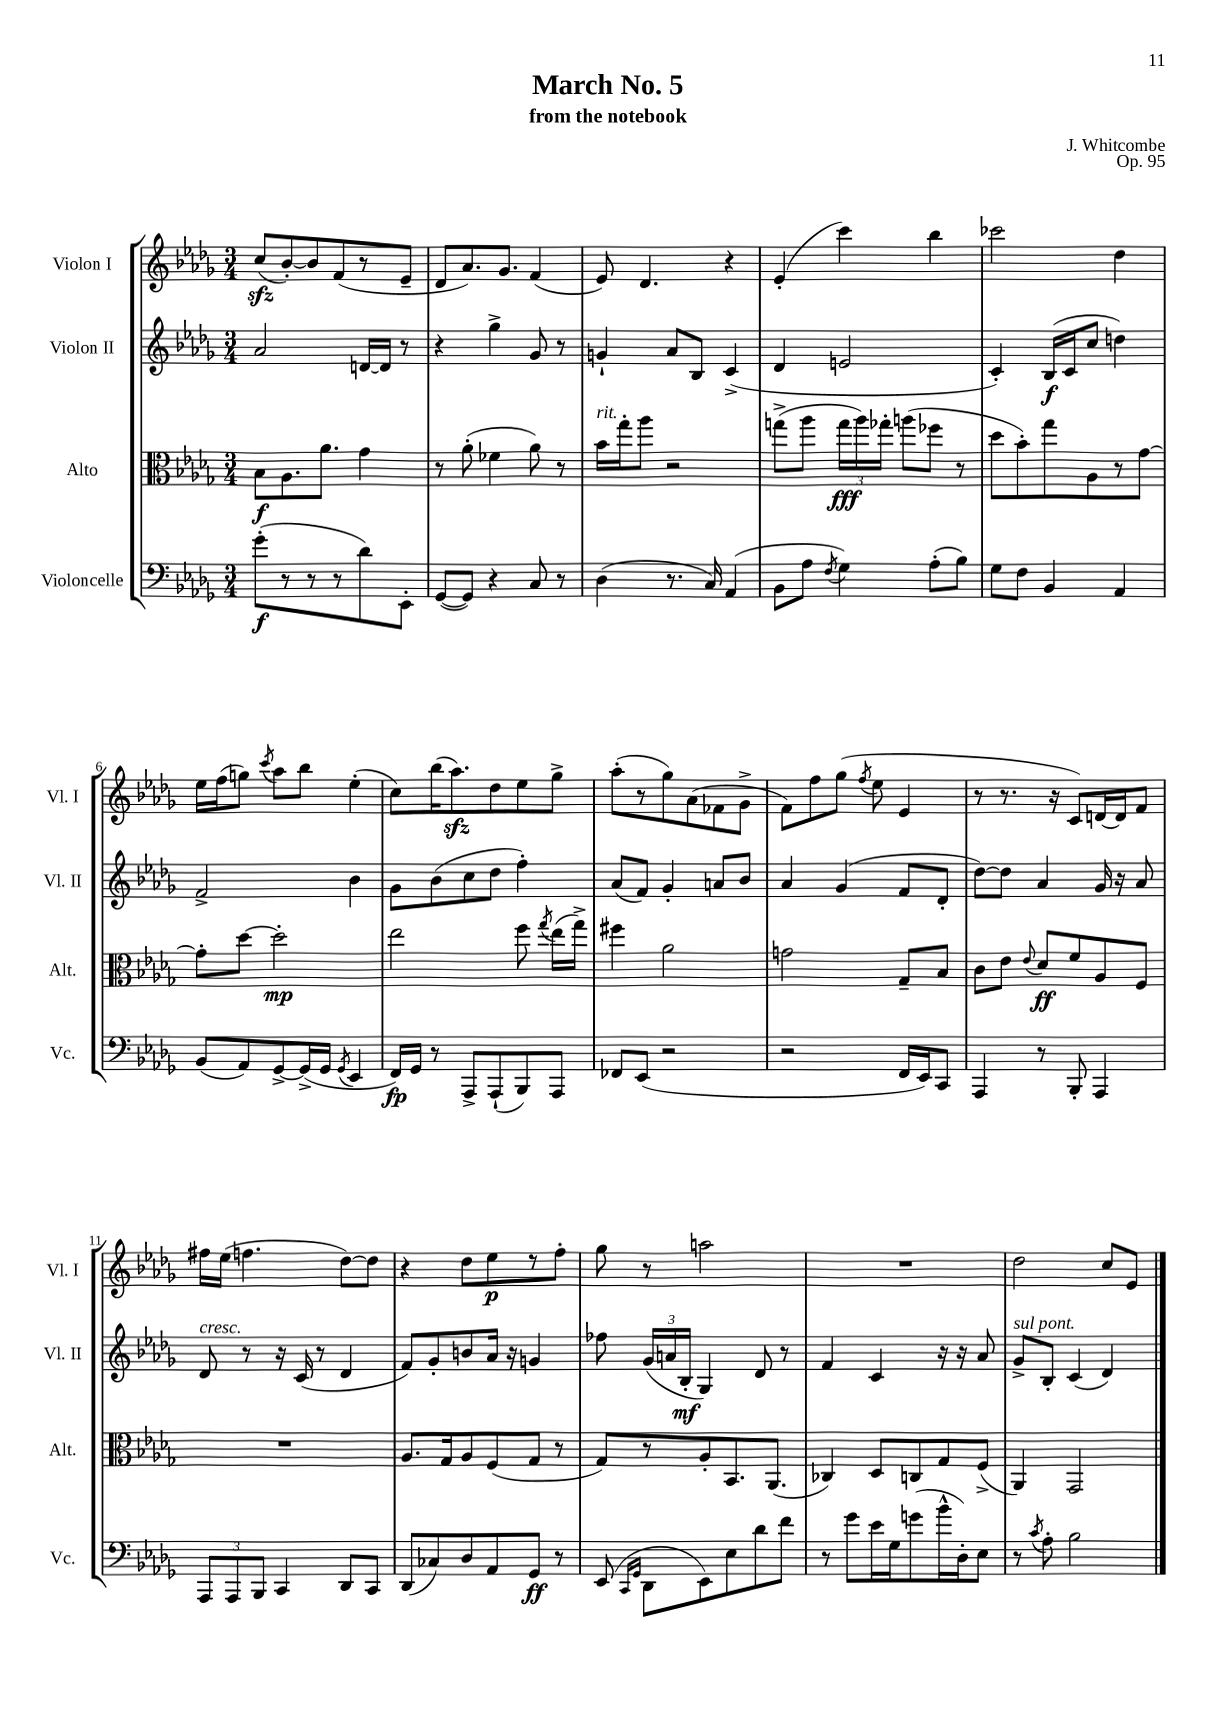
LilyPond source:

\header { title = "March No. 5" composer = "J. Whitcombe" subtitle = "from the notebook" opus = "Op. 95" }
<<
\new StaffGroup <<
\new Staff = "s0" \with { instrumentName = "Violon I" shortInstrumentName = "Vl. I" } {
    \clef treble \key des \major \numericTimeSignature \time 3/4
    \autoBeamOff c''8[\sfz( bes'8~-.) bes'8 f'8( r8 ees'8]-- |
    des'8[ aes'8.) ges'8.] f'4( |
    ees'8) des'4. r4 |
    ees'4-.( c'''4) bes''4 |
    ces'''2 des''4 |
    ees''16[ f''16( g''8]) \acciaccatura { c'''8 } aes''8[ bes''8] ees''4-.( |
    c''8[) bes''16( aes''8.\sfz) des''8 ees''8 ges''8]-> |
    aes''8[-.( r8 ges''8) aes'8( fes'8 ges'8]-> |
    f'8[) f''8 ges''8]( \acciaccatura { f''8 } ees''8 ees'4 |
    r8 r8. r16 c'8[) d'16~ d'16 f'8] |
    fis''16[ ees''16]( f''4. des''8[~) des''8] |
    r4 des''8[ ees''8\p r8 f''8]-. |
    ges''8 r8 a''2 |
    R2. |
    des''2 c''8[ ees'8] \bar "|." |
}
\new Staff = "s1" \with { instrumentName = "Violon II" shortInstrumentName = "Vl. II" } {
    \clef treble \key des \major \numericTimeSignature \time 3/4
    \autoBeamOff aes'2 d'16[~ d'16] r8 |
    r4 ges''4-> ges'8 r8 |
    g'4-! aes'8[ bes8] c'4->( |
    des'4 e'2 |
    c'4-.) bes16[\f( c'16 c''8] d''4) |
    f'2-> bes'4 |
    ges'8[ bes'8( c''8 des''8] f''4-.) |
    aes'8[( f'8]) ges'4-. a'8[ bes'8] |
    aes'4 ges'4( f'8[ des'8]-. |
    des''8[~) des''8] aes'4 ges'16 r16 aes'8 |
    des'8^\markup { \italic "cresc." } r8 r16 c'16( r8 des'4 |
    f'8[) ges'8-. b'8 aes'16] r16 g'4 |
    fes''8 \tuplet 3/2 { ges'16[( a'16 bes16]-.\mf } ges4) des'8 r8 |
    f'4 c'4 r16 r16 aes'8 |
    ges'8[->^\markup { \italic "sul pont." } bes8]-. c'4( des'4) \bar "|." |
}
\new Staff = "s2" \with { instrumentName = "Alto" shortInstrumentName = "Alt." } {
    \clef alto \key des \major \numericTimeSignature \time 3/4
    \autoBeamOff bes8[\f aes8. aes'8.] ges'4 |
    r8 aes'8-.( fes'4 aes'8) r8 |
    bes'16[^\markup { \italic "rit." } ges''16-. aes''8] r2 |
    g''8[->( aes''8] \tuplet 3/2 { g''16[\fff aes''16) ges''16]-. } a''8[( fes''8] r8 |
    des''8[ bes'8-.) ges''8 aes8 r8 ges'8]~ |
    ges'8[-. des''8]~ des''2-.\mp |
    ees''2 f''8 \acciaccatura { ges''8 } ees''16[( ges''16]->) |
    fis''4 aes'2 |
    g'2 ges8[-- bes8] |
    c'8[ ees'8] \appoggiatura { ees'8 } des'8[\ff f'8 aes8 f8] |
    R2. |
    aes8.[ ges16 aes8 f8( ges8] r8 |
    ges8[) r8 aes8-. bes,8. aes,8.]( |
    ces4) des8[ c8 ges8 f8]->( |
    aes,4) ges,2 \bar "|." |
}
\new Staff = "s3" \with { instrumentName = "Violoncelle" shortInstrumentName = "Vc." } {
    \clef bass \key des \major \numericTimeSignature \time 3/4
    \autoBeamOff ges'8[-.\f( r8 r8 r8 des'8) ees,8]-. |
    ges,8[~( ges,8]) r4 c8 r8 |
    des4( r8. c16) aes,4( |
    bes,8[ aes8] \acciaccatura { f8 } ges4) aes8[-.( bes8]) |
    ges8[ f8] bes,4 aes,4 |
    bes,8[( aes,8) ges,8~-> ges,16->( ges,16] \acciaccatura { ges,8 } ees,4 |
    f,16[\fp) ges,16] r8 aes,,8[-> aes,,8-!( bes,,8) aes,,8] |
    fes,8[ ees,8]( r2 |
    r2 f,16[ ees,16) c,8] |
    aes,,4 r8 bes,,8-. aes,,4 |
    \tuplet 3/2 { aes,,8[ aes,,8 bes,,8] } c,4 des,8[ c,8] |
    des,8[( ces8) des8 aes,8 ges,8]\ff r8 |
    ees,8( \grace { c,16[ ges,16] } des,8[ ees,8) ees8 des'8 f'8] |
    r8 ges'8[ ees'16 ges16 g'8( bes'16-^ des16-.) ees8] |
    r8 \acciaccatura { c'8 } aes8-. bes2 \bar "|." |
}
>>
>>
